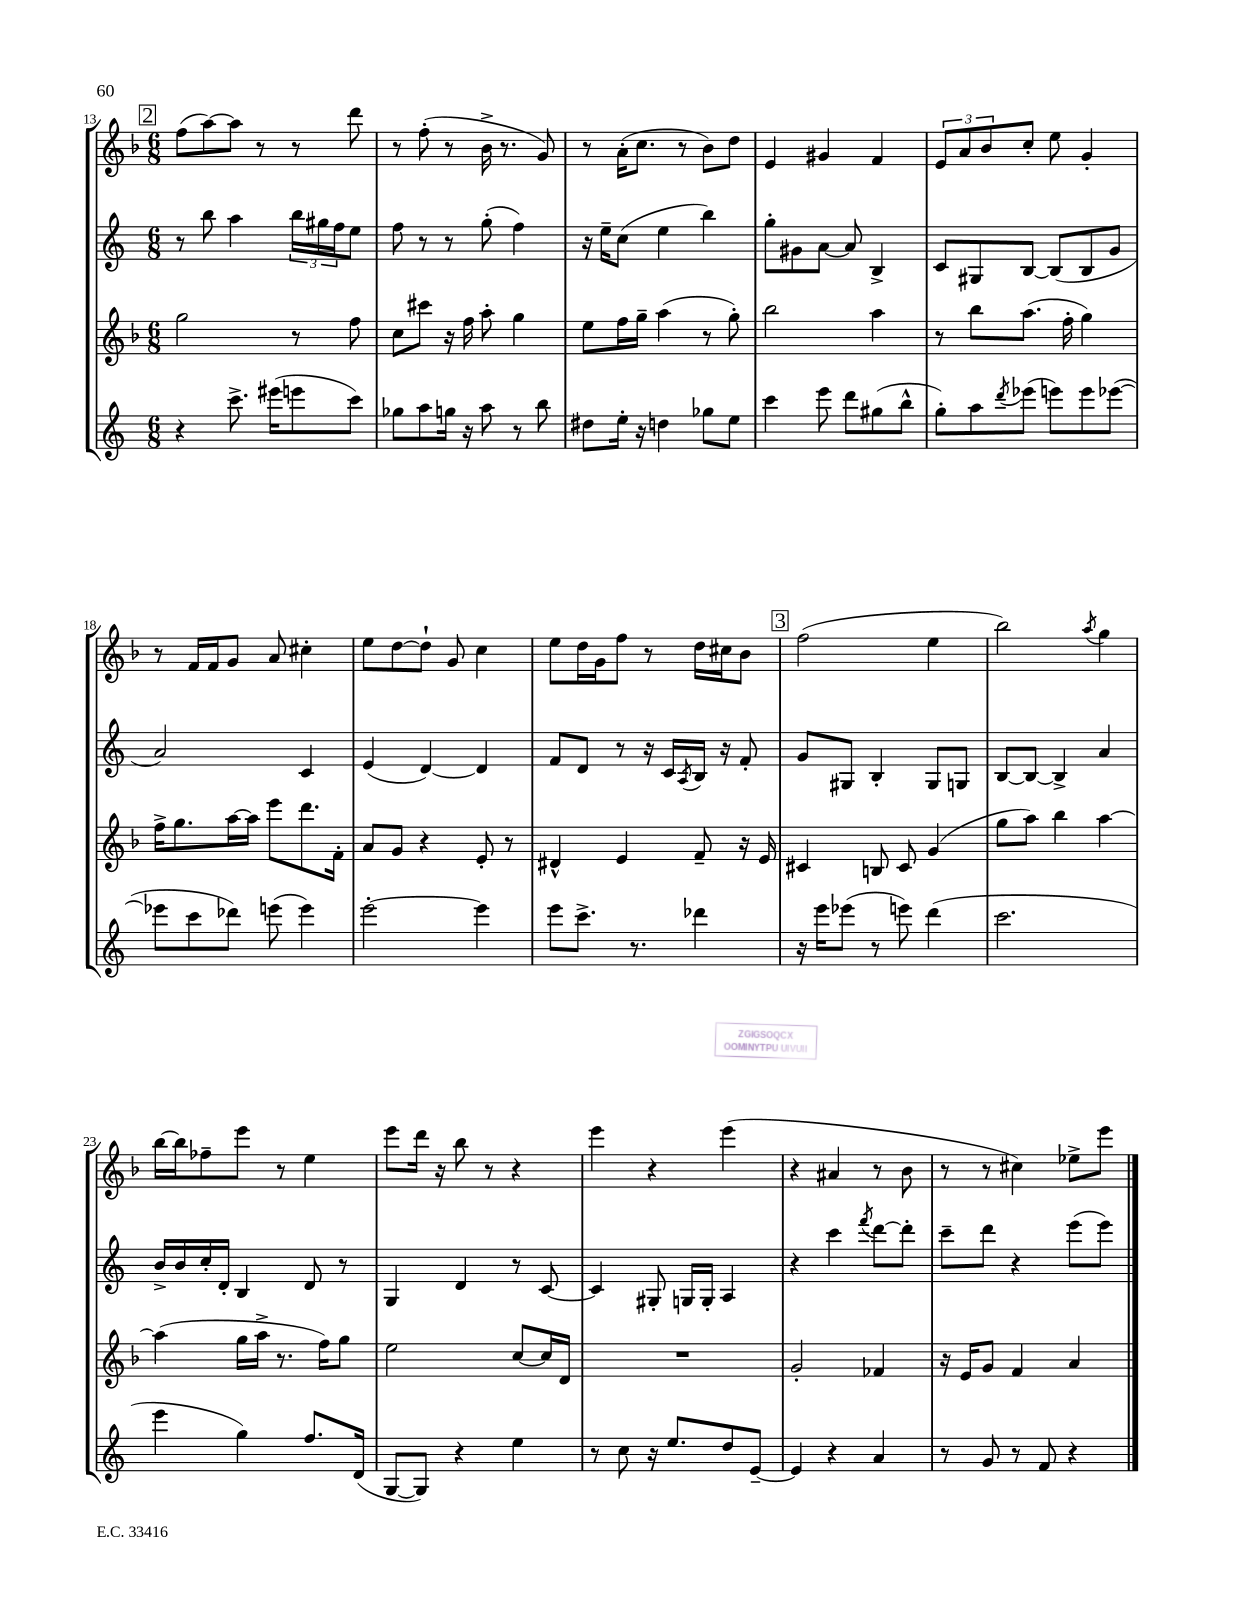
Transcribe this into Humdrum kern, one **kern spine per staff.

**kern	**kern	**kern	**kern
*staff4	*staff3	*staff2	*staff1
*clefG2	*clefG2	*clefG2	*clefG2
*k[]	*k[b-]	*k[]	*k[b-]
*M6/8	*M6/8	*M6/8	*M6/8
4r	2gg	8r	(8ff
.	.	8bb	[8aa)
8.ccc^	.	4aa	8aa]
.	.	.	8r
(16eee#	.	.	.
8eee	8r	24bb	8r
.	.	24gg#	.
.	.	24ff	.
8ccc)	8ff	8ee	8ddd
=	=	=	=
8gg-	8cc	8ff	8r
8aa	8ccc#	8r	(8ff'
16gg	16r	8r	8r
16r	16ff	.	.
8aa	8aa'	(8gg'	16b-^
.	.	.	8.r
8r	4gg	4ff)	.
8bb	.	.	8g)
=	=	=	=
8dd#	8ee	16r	8r
.	.	16ee~	.
16ee'	16ff	(8cc	(16a'
16r	16gg~	.	8.cc
4dd	(4aa	4ee	.
.	.	.	8r
8gg-	8r	4bb)	8b-)
8ee	8gg')	.	8dd
=	=	=	=
4ccc	2bb-	8gg'	4e
.	.	8g#	.
8eee	.	[8a	4g#
8ddd	.	8a]	.
(8gg#	4aa	4B^	4f
8bb^^	.	.	.
=	=	=	=
8gg')	8r	8c	12e
.	.	.	12a
8aa	8bb-	8G#	.
.	.	.	12b-
8qddd	.	.	.
(8eee-	(8.aa	[8B	8cc'
8eee)	.	(8B]	8ee
.	16ff'	.	.
8eee	4gg)	8B	4g'
([8eee-	.	8g	.
=	=	=	=
8eee-]	16ff^	2a)	8r
.	8.gg	.	.
8ccc	.	.	16f
.	.	.	16f
8ddd-)	[16aa	.	8g
.	16aa]	.	.
(8eee	8eee	.	8a
4eee)	8.ddd	4c	4cc#'
.	16f'	.	.
=	=	=	=
[2eee'	8a	(4e	8ee
.	8g	.	[8dd
.	4r	[4d)	8dd`]
.	.	.	8g
4eee]	8e'	4d]	4cc
.	8r	.	.
=	=	=	=
8eee	4d#^^	8f	8ee
8.ccc^	.	8d	16dd
.	.	.	16g
.	4e	8r	8ff
8.r	.	.	.
.	.	16r	8r
.	.	16c	.
.	.	8qA	.
4ddd-	8f~	16B	16dd
.	.	16r	16cc#
.	16r	8f'	8b-
.	16e	.	.
=	=	=	=
16r	4c#	8g	(2ff
16eee	.	.	.
(8eee-	.	8G#	.
8r	8B	4B'	.
8eee)	8c#	.	.
(4ddd	(4g	8G#	4ee
.	.	8G	.
=	=	=	=
2.ccc	8gg	[8B	2bb-)
.	8aa)	8B_	.
.	4bb-	4B^]	.
.	.	.	8qaa
.	[4aa	4a	4gg
=	=	=	=
4eee	(4aa]	16b^	[16bb-
.	.	16b	16bb-]
.	.	16cc'	8ff-~
.	.	16d'	.
4gg)	16gg	4B	8eee
.	16aa^	.	.
.	8.r	.	8r
8.ff	.	8d	4ee
.	16ff)	.	.
.	8gg	8r	.
(16d	.	.	.
=	=	=	=
[8G	2ee	4G	8eee
8G])	.	.	16ddd
.	.	.	16r
4r	.	4d	8bb-
.	.	.	8r
4ee	[8cc	8r	4r
.	16cc]	[8c	.
.	16d	.	.
=	=	=	=
8r	2.r	4c]	4eee
8cc	.	.	.
16r	.	8G#'	4r
8.ee	.	.	.
.	.	16G	.
.	.	16G'	.
8dd	.	4A	(4eee
[8e~	.	.	.
=	=	=	=
4e]	2g'	4r	4r
4r	.	4ccc	4a#
.	.	8qfff	.
4a	4f-	[8ddd	8r
.	.	8ddd']	8b-
=	=	=	=
8r	16r	8ccc~	8r
.	16e	.	.
8g	8g	8ddd	8r
8r	4f	4r	4cc#)
8f	.	.	.
4r	4a	(8eee	8ee-^
.	.	8eee)	8eee
==	==	==	==
*-	*-	*-	*-
